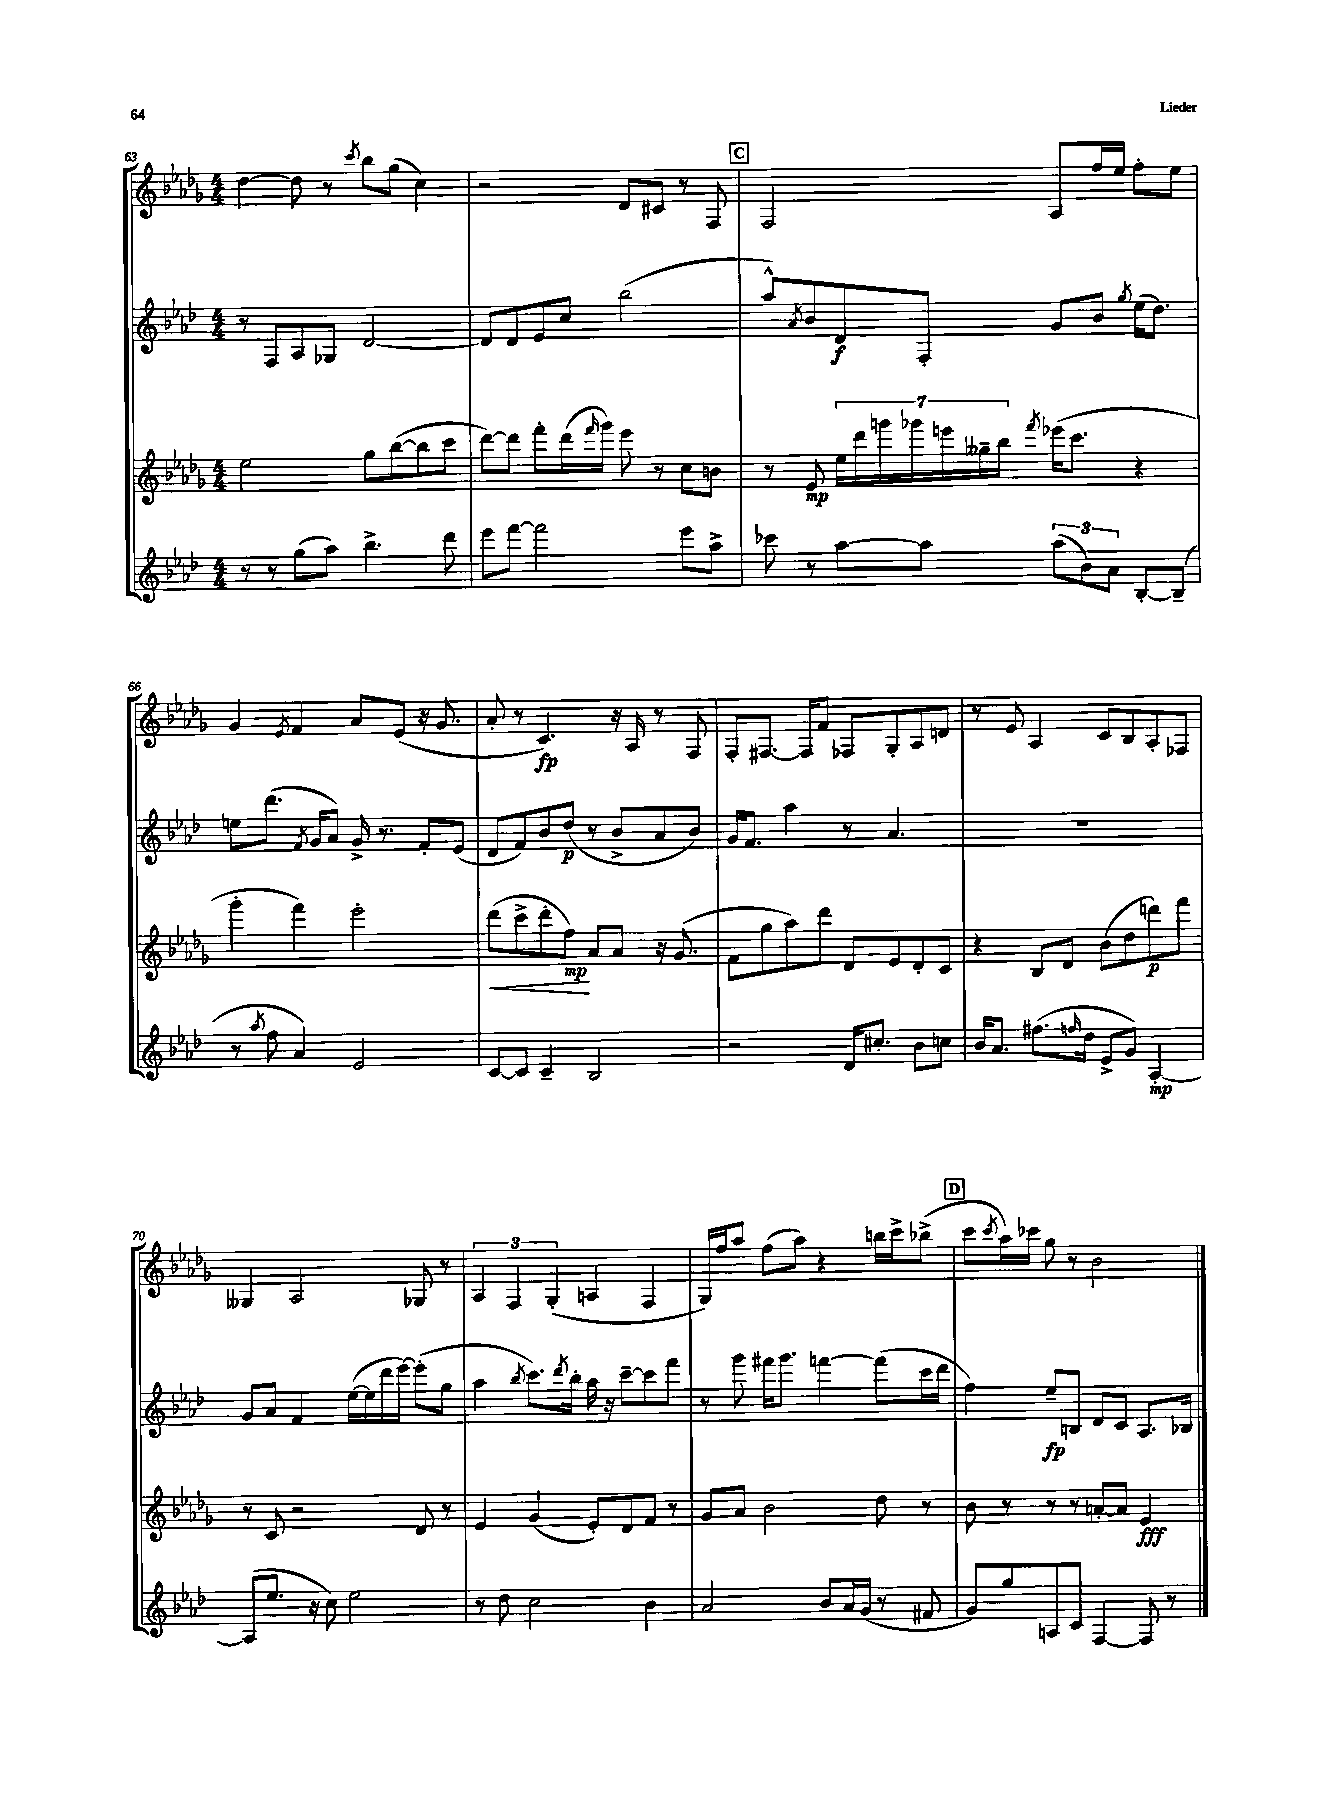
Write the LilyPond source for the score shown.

<<
\new StaffGroup <<
\new Staff = "s0" {
    \clef treble \key des \major \numericTimeSignature \time 4/4
    des''4~ des''8 r8 \acciaccatura { c'''8 } bes''8 ges''8( c''4) |
    r2 des'8 cis'8 r8 f8 |
    \mark \markup { \box "C" } f2 aes8 f''16 ees''16 f''8-. ees''8 |
    ges'4 \acciaccatura { ees'8 } f'4 aes'8 ees'8( r16 ges'8. |
    aes'8-. r8 c'4.\fp) r16 aes16 r8 f8 |
    f8-. fis8.~ fis16 f'8 fes8 ges8-. aes8 d'8 |
    r8 ees'8 aes4 c'8 bes8 aes8-. fes8 |
    geses4 aes2 ges8 r8 |
    \tuplet 3/2 { aes4 f4 ges4-.( } a4 f4 |
    ges16) f''16 aes''8 f''8( aes''8) r4 b''16 c'''16-> bes''8->( |
    \mark \markup { \box "D" } c'''8 \acciaccatura { c'''8 } aes''16) ces'''16 ges''8 r8 bes'2 \bar "|." |
}
\new Staff = "s1" {
    \clef treble \key aes \major \numericTimeSignature \time 4/4
    r8 f8 aes8 ges8 des'2~ |
    des'8 des'8 ees'8 c''8 bes''2( |
    \mark \markup { \box "C" } aes''8-^) \acciaccatura { aes'8 } bes'8 des'8\f f8-. g'8 bes'8 \acciaccatura { g''8 } ees''16( des''8.) |
    e''8 des'''8.( \acciaccatura { f'8 } g'16 aes'8) g'16-> r8. f'8-. ees'8( |
    des'8 f'8) bes'8 des''8\p( r8 bes'8-> aes'8 bes'8) |
    g'16 f'8. aes''4 r8 aes'4. |
    R1 |
    g'8 aes'8 f'4 ees''16~( ees''16 des'''16 ees'''16~) ees'''8-.( g''8 |
    aes''4 \acciaccatura { bes''8 } c'''8.) \acciaccatura { des'''8 } bes''16-. aes''16 r16 c'''8~-- c'''8 f'''8 |
    r8 g'''8 fis'''16 g'''8. f'''4~ f'''8( c'''16 des'''16 |
    \mark \markup { \box "D" } f''4) ees''8--\fp b8 des'8 c'8 aes8. bes16 \bar "|." |
}
\new Staff = "s2" {
    \clef treble \key des \major \numericTimeSignature \time 4/4
    ees''2 ges''8 bes''8~( bes''8 c'''8 |
    des'''8~) des'''8 f'''8-. des'''16( \grace { f'''16 } ges'''16) ees'''8 r8 c''8 b'8 |
    \mark \markup { \box "C" } r8 ees'8\mp \tuplet 7/4 { ees''16 des'''16 g'''16 ges'''16 e'''16 geses''16-- bes''16 } \acciaccatura { f'''8 } ees'''16( c'''8. r4 |
    ges'''4-. f'''4) ees'''2-. |
    des'''8\<( c'''8-> des'''8-. f''8\mp\!) aes'8 aes'8 r16 ges'8.( |
    f'8 ges''8 aes''8) des'''8 des'8 ees'8 des'8-. c'8 |
    r4 bes8 des'8 bes'8( des''8 d'''8\p) f'''8 |
    r8 c'8 r2 des'8 r8 |
    ees'4 ges'4( ees'8-.) des'8 f'8 r8 |
    ges'8 aes'8 bes'2 des''8 r8 |
    \mark \markup { \box "D" } bes'8 r8 r8 r8 a'8~-. a'8 ees'4\fff \bar "|." |
}
\new Staff = "s3" {
    \clef treble \key aes \major \numericTimeSignature \time 4/4
    r8 r8 g''8( aes''8) bes''4.-> des'''8 |
    ees'''8 f'''8~ f'''2 ees'''8 aes''8-> |
    \mark \markup { \box "C" } ces'''8 r8 aes''8~ aes''8 \tuplet 3/2 { aes''8( bes'8) aes'8 } bes8~-. bes8--( |
    r8 \acciaccatura { aes''8 } f''8 aes'4) ees'2 |
    c'8~ c'8 c'4-- bes2 |
    r2 des'16 cis''8.-. bes'8 c''8 |
    bes'16 aes'8. fis''8.( \grace { f''16 } des''16 ees'8-> g'8) aes4~-.\mp |
    aes8( ees''8. r16 c''8) ees''2 |
    r8 des''8 c''2 bes'4 |
    aes'2 bes'8 aes'16 g'16( r8 fis'8 |
    \mark \markup { \box "D" } g'8) g''8 a8 c'8 f4~ f8 r8 \bar "|." |
}
>>
>>
\layout { \context { \Score currentBarNumber = #63 } }
